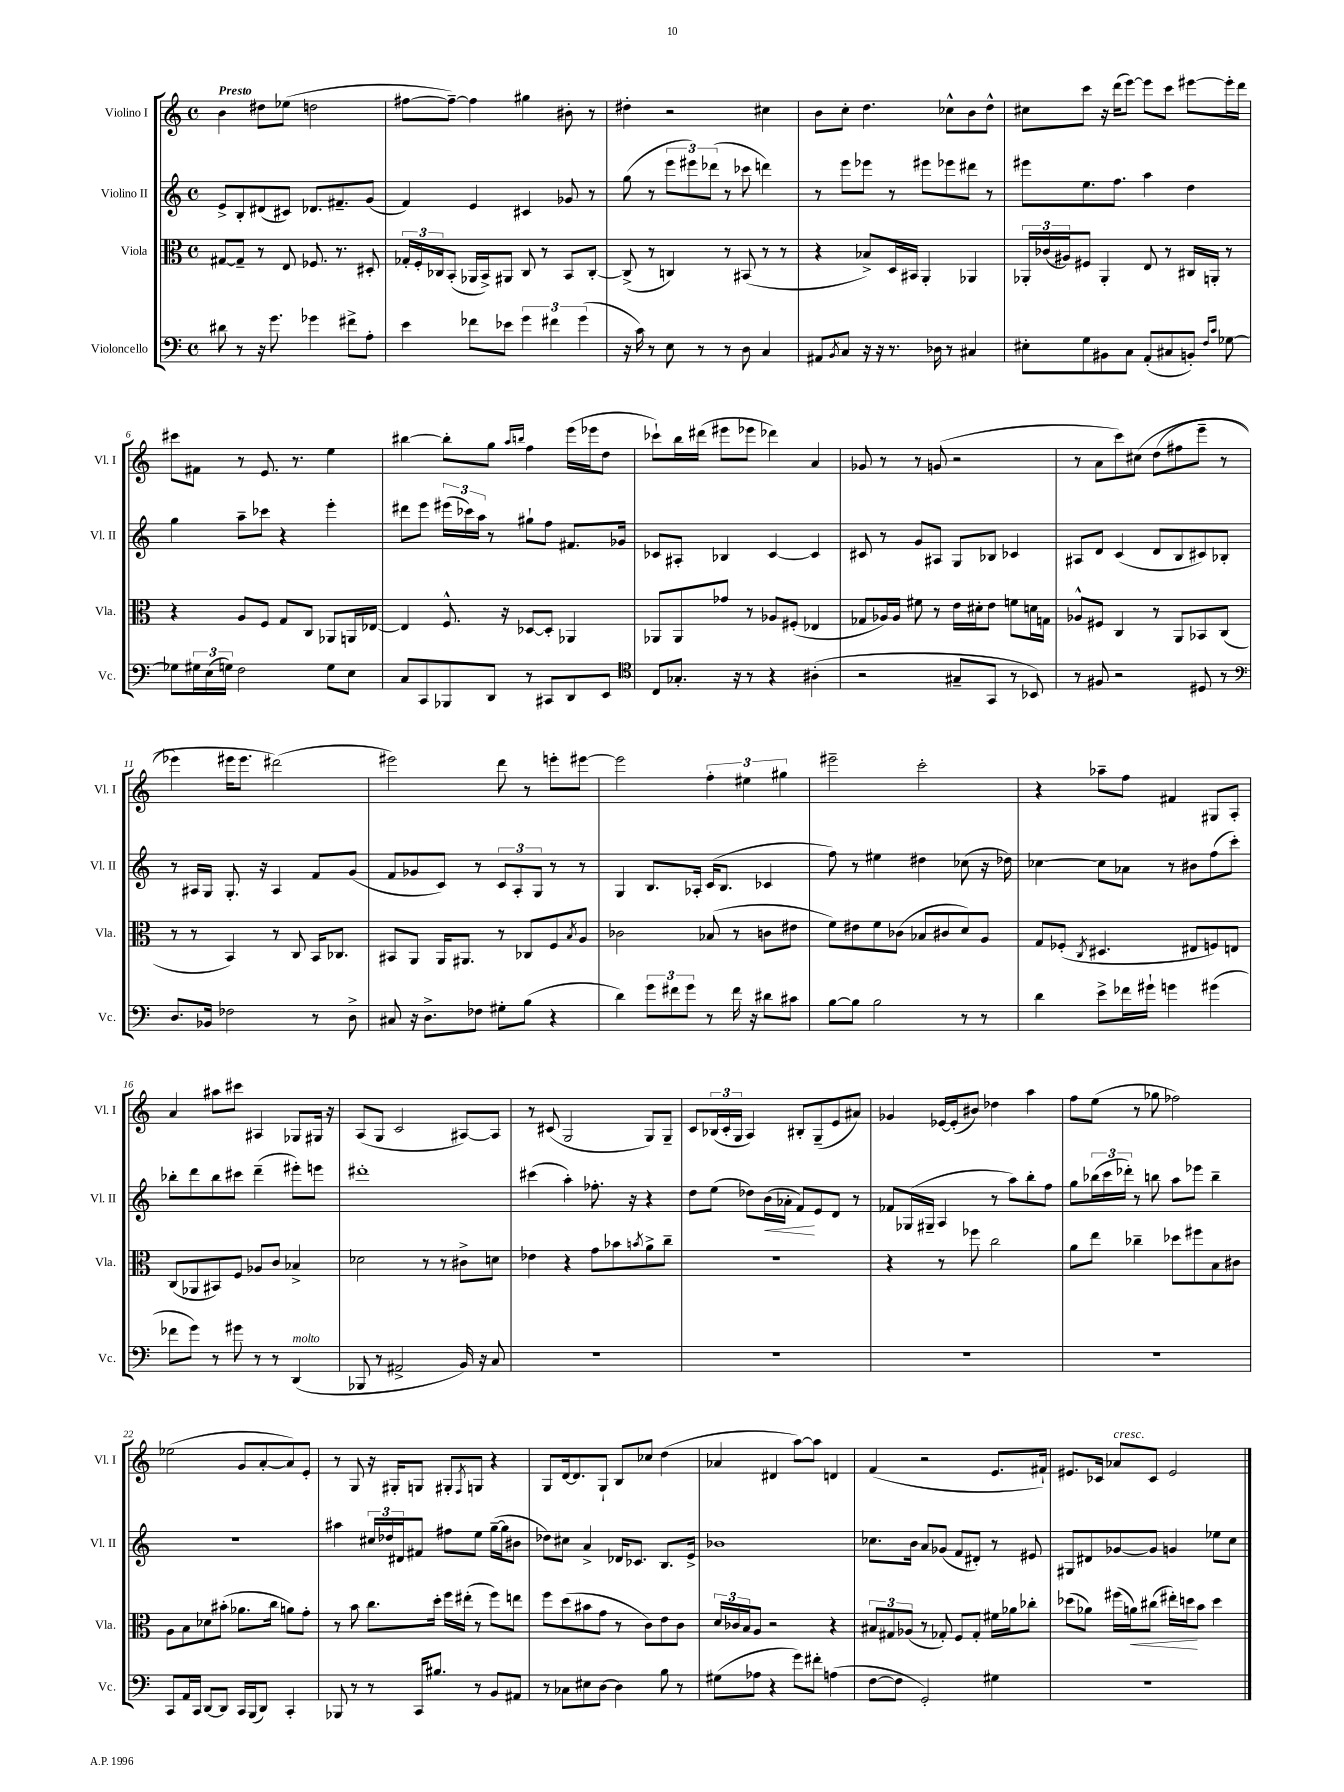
<<
\new StaffGroup <<
\new Staff = "s0" \with { instrumentName = "Violino I" shortInstrumentName = "Vl. I" } {
    \clef treble \key c \major \defaultTimeSignature \time 4/4 \tempo "Presto"
    b'4 dis''8 ees''8( d''2 |
    fis''8~ fis''8~--) fis''4 gis''4 bis'8-. r8 |
    dis''4-. r2 cis''4 |
    b'8 c''8-. d''4. ces''8-^ b'8 d''8-^ |
    cis''8 c'''8 r16 d'''16( e'''8~) e'''8 c'''8 eis'''8~ eis'''16-. d'''16 |
    cis'''8 fis'8 r8 e'8. r8. e''4 |
    bis''4~ bis''8-. g''8 \grace { a''16 b''16 } f''4 e'''16( ees'''16 d''8 |
    ces'''8-!) b''16 dis'''16( eis'''8 ees'''8 des'''4) a'4 |
    ges'8 r8 r8 g'8( r2 |
    r8 a'8 c'''8) cis''8\( d''8( fis''8 e'''8-- r8 |
    ees'''4) eis'''16 eis'''8. dis'''2(\) |
    eis'''2) d'''8 r8 e'''8-. eis'''8~ |
    eis'''2 \tuplet 3/2 { f''4-. eis''4 gis''4 } |
    eis'''2-- c'''2-. |
    r4 aes''8-- f''8 fis'4 gis8 a8-. |
    a'4 ais''8 cis'''8 ais4 ges8 gis16 r16 |
    a8( g8 c'2 ais8~) ais8 |
    r8 cis'8( g2 g8) g8-- |
    c'8 \tuplet 3/2 { bes16( c'16-. g16 } a4) bis8-. g8--( e'8 ais'8) |
    ges'4 ees'16~ ees'16-.( bis'8) des''4 a''4 |
    f''8 e''8( r8 ges''8 fes''2) |
    ees''2( g'8 a'8~-. a'8) e'8-. |
    r8 g8 r16 gis16-. g8 gis8-. \acciaccatura { f8 } g8 r4 |
    g8 d'16~ d'8. g8-! b8 ces''8 d''4( |
    aes'4 dis'4 a''8~) a''8 d'4 |
    f'4( r2 e'8. fis'16-!) |
    eis'8. ces'16 aes'8^\markup { \italic "cresc." } ces'8 eis'2 \bar "|." |
}
\new Staff = "s1" \with { instrumentName = "Violino II" shortInstrumentName = "Vl. II" } {
    \clef treble \key c \major \defaultTimeSignature \time 4/4
    e'8-> b8-. dis'8( cis'8) des'8. fis'8.-- g'8( |
    f'4) e'4 cis'4 ges'8 r8 |
    g''8( r8 \tuplet 3/2 { e'''8 eis'''8) des'''8( } r8 ces'''8 d'''4) |
    r8 e'''8 ees'''8 r8 eis'''8 ees'''8 dis'''8 r8 |
    eis'''8 e''8. f''8. a''4 d''4 |
    g''4 a''8-- ces'''8 r4 e'''4-. |
    dis'''8 e'''8 \tuplet 3/2 { eis'''16( ces'''16) a''16 } r8 gis''8-! f''8 fis'8. ges'16 |
    ces'8 ais8-. bes4 ces'4~ ces'4 |
    cis'8 r8 g'8 ais8 g8 bes8 ces'4 |
    ais8 d'8 c'4( d'8 b8 cis'8) bes8-. |
    r8 ais16 g16 g8.-. r16 ais4 f'8 g'8( |
    f'8 ges'8 c'8) r8 \tuplet 3/2 { c'8 a8-. g8 } r8 r8 |
    g4 b8. aes16-. c'16( b8. ces'4 |
    f''8) r8 eis''4 dis''4 ces''8( r16 des''16) |
    ces''4~ ces''8 aes'8 r8 bis'8 f''8( c'''8-.) |
    bes''8-. d'''8 bes''8 cis'''8 d'''4--( eis'''8-.) e'''8 |
    dis'''1-. |
    cis'''4( a''4-.) fes''8.-. r16 r4 |
    d''8 e''8( des''8) b'16\<( aes'16-. f'8\!) e'8 d'8 r8 |
    fes'8 ges16( gis16-- a4 r8 a''8) b''8-. f''8 |
    g''8 \tuplet 3/2 { bes''16( c'''16 des'''16-.) } r8 b''8 a''8 ees'''8 b''4-- |
    r1 |
    ais''4 \tuplet 3/2 { cis''16 des''16 dis'16 } fis'8 fis''8 e''8 g''16~--( g''16 bis'8 |
    des''8) cis''8 a'4-> des'16 ces'8. b8. e'16-> |
    bes'1 |
    ces''8. b'16 a'8 ges'8( f'8 dis'8-.) r8 eis'8 |
    gis8 dis'8 ges'8~ ges'8 g'4 ees''8 c''8 \bar "|." |
}
\new Staff = "s2" \with { instrumentName = "Viola" shortInstrumentName = "Vla." } {
    \clef alto \key c \major \defaultTimeSignature \time 4/4
    gis8~ gis8-- r8 e8 fes8. r8. dis8-. |
    \tuplet 3/2 { ges16-. f16-. ces16 } b,8-.( aes,16 b,16->) ais,8 ces8 r8 b,8 ces8~-. |
    ces8->( r8 c4) r8 bis,8( r8 r8 |
    r4 bes8->) d16 bis,16 a,4-. aes,4 |
    \tuplet 3/2 { aes,16-. ces'16( ais16) } fis8 aes,4-. e8 r8 cis16 a,16-. r8 |
    r4 a8 f8 g8 c8 aes,8 a,16 ees16~ |
    ees4 f8.-^ r16 des8~ des8-. aes,4 |
    aes,8 aes,8 ges'8 r8 aes8 fis8-.( ees4 |
    ges8 aes16) aes16 fis'8 r8 e'16 dis'16-. e'8 f'8 d'16 g16 |
    aes8-^ fis8 c4 r8 a,8 bes,8 c8( |
    r8 r8 b,4) r8 c8 b,16 ces8. |
    bis,8 a,8 a,16 ais,8. r8 ces8 f8 \acciaccatura { b8 } a8 |
    ces'2 bes8( r8 c'8 eis'8 |
    f'8) eis'8 f'8 ces'8( bes8 cis'8 d'8) a8 |
    g8 fes8-.( \acciaccatura { c8 } dis4. eis8 f8) e8 |
    c8( aes,8 bis,8) f8 aes8 c'8 bes4-> |
    des'2 r8 r8 cis'8-> d'8 |
    ees'4 r4 g'8 bes'8 \acciaccatura { b'8 } a'8-> c''8-- |
    R1 |
    r4 r8 fes''8 c''2 |
    a'8 e''8 ces''4-- des''8 fis''8 b8 cis'8 |
    a8 b8 des'8 bis'8-.( aes'8. c''16 a'8) g'8-. |
    r8 b'8 c''8. d''16-. f''16 eis''16-.( r8 f''8) e''8 |
    f''8 d''8( bis'8 g'8 r8 c'8) e'8 c'8 |
    \tuplet 3/2 { d'16 ces'16 b16 } a8 r2 r4 |
    \tuplet 3/2 { bis8 gis8 aes8( } r8 ges8-.) f8 ges8-. fis'16 aes'16 ces''8-. |
    des''8( aes'8) fis''16( a'16\<) cis''8( eis''16-.) d''16\! b'8 d''4 \bar "|." |
}
\new Staff = "s3" \with { instrumentName = "Violoncello" shortInstrumentName = "Vc." } {
    \clef bass \key c \major \defaultTimeSignature \time 4/4
    dis'8 r8 r16 g'8. ges'4 fis'8-> a8-. |
    e'4 fes'8 ees'8 \tuplet 3/2 { g'4 fis'4 g'4( } |
    r16 c'16) r8 e8 r8 r8 d8 c4 |
    ais,8 \acciaccatura { b,8 } c8 r16 r16 r8. des16 r8 cis4 |
    eis8-. g8 bis,8 c8 a,8-.( cis8 b,8-.) \grace { f16 c'16 } ges8~ |
    ges8 \tuplet 3/2 { gis16 e16( g16) } f2 g8 e8 |
    c8 c,8 bes,,8 d,8 r8 cis,8 d,8 e,8 |
    \clef tenor c8 ges8.-. r16 r8 r4 ais4-.( |
    r2 gis8-- g,8 r8 bes,8) |
    r8 fis8 r2 dis8 r8 |
    \clef bass d8. bes,16 fes2 r8 d8-> |
    cis8 r16 d8.-> fes8 gis8-. b8( r4 |
    d'4) \tuplet 3/2 { g'8 fis'8 g'8 } r8 fis'16 r16 dis'8 cis'8 |
    b8~ b8 b2 r8 r8 |
    d'4 e'8-> fes'16 gis'16-! g'4 gis'4( |
    fes'8 g'8) r8 gis'8 r8 r8 d,4^\markup { \italic "molto" }( |
    bes,,8 r8 ais,2-> b,16) r16 c8 |
    R1 |
    R1 |
    R1 |
    R1 |
    c,8 a,16 c,16 d,8~ d,8 c,16 b,,16( d,8) c,4-. |
    bes,,8 r8 r8 c,16 bis8. r8 b,8 ais,8 |
    r8 ces8 eis8 d8~ d4 b8 r8 |
    gis8( aes8 r4 g'8) fis'8-. a4( |
    f8~ f8 g,2-.) gis4 |
    R1 \bar "|." |
}
>>
>>
